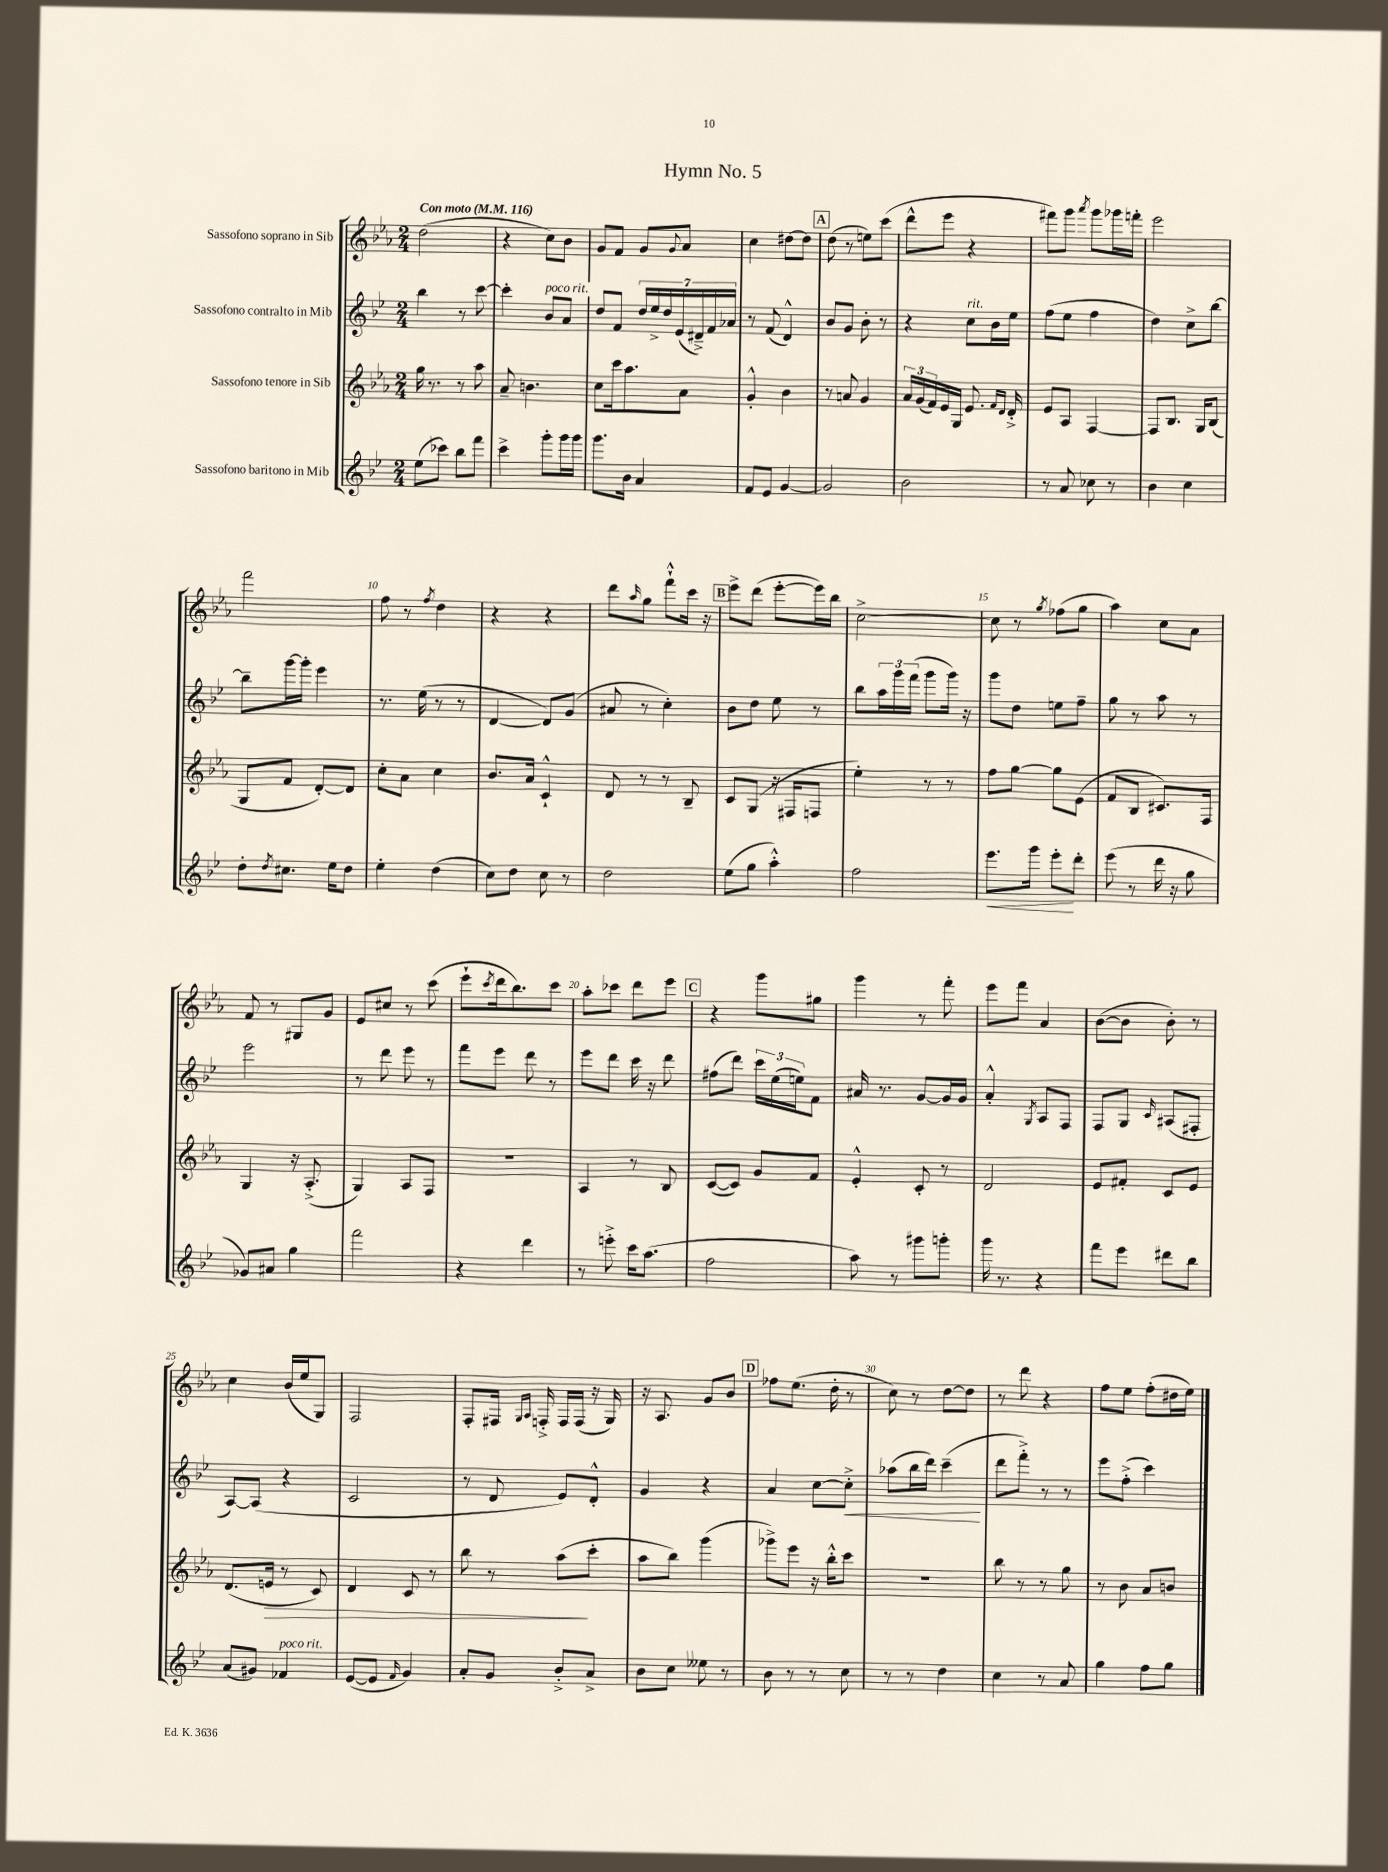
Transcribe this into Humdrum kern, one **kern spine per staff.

**kern	**kern	**kern	**kern
*staff4	*staff3	*staff2	*staff1
*clefG2	*clefG2	*clefG2	*clefG2
*k[b-e-]	*k[b-e-a-]	*k[b-e-]	*k[b-e-a-]
*M2/4	*M2/4	*M2/4	*M2/4
*MM116	*MM116	*MM116	*MM116
(8ee-	16gg	4bb-	(2dd
.	8.r	.	.
8ccc-)	.	.	.
8bb-	8r	8r	.
8fff	8aa-	[8ccc	.
=	=	=	=
4ccc^	8a-~	4ccc']	4r
.	4.b	.	.
8ggg'	.	8b-	8cc)
16ggg	.	8a	8b-
16ggg	.	.	.
=	=	=	=
8.ggg	8cc	8dd	8g
.	16ccc	8f	8f
16b-	8.aa-	.	.
4a	.	28dd	8g
.	.	28ee-^	.
.	.	28dd	.
.	.	(28e-	.
.	.	.	8qqg
.	8a-	.	8a-
.	.	28d#~^)	.
.	.	28f	.
.	.	28a-	.
=	=	=	=
8f	4g'^^	8r	4cc
8e-	.	(8f	.
[4g	4b-	4d^^)	[8dd#
.	.	.	8dd#]
=	=	=	=
2g]	8r	8b-	(8dd
.	8a	8g	8r
.	4g	8b-'	8ee)
.	.	8r	(8ccc
=	=	=	=
2b-	24a-	4r	8ddd^^
.	(24g	.	.
.	24f)	.	.
.	16e-	.	8eee-
.	16G	.	.
.	8.e-	8cc	4r
.	.	16b-	.
.	16qqf	.	.
.	16qqd	.	.
.	16d'^	16ee-	.
=	=	=	=
8r	8e-	(8ff	8fff#)
8a	8A-	8ee-	8ggg
.	.	.	8qaaa-
8cc-	[4F	4ff	8ggg
8r	.	.	16ggg-
.	.	.	16fff'
=	=	=	=
4b-	8F]	4dd)	2eee-
.	8.B-	.	.
4cc	.	8cc^	.
.	16G	.	.
.	(8B-	[8bb-	.
=	=	=	=
8dd'	8G	8bb-~]	2fff
8qdd	.	.	.
8.cc#	8f	[16ggg	.
.	.	16ggg']	.
.	[8d')	4eee-	.
16ee-	.	.	.
8dd	8d]	.	.
=	=	=	=
4ee-'	8cc'	8.r	8ff
.	8a-	.	8r
.	.	(16ee-	.
.	.	.	8qff
(4dd	4cc	8r	4dd
.	.	8r	.
=	=	=	=
8cc)	8.b-	[4d	4r
8dd	.	.	.
.	16a-	.	.
8cc	4c`^^	8d])	4r
8r	.	(8g	.
=	=	=	=
2dd	8d	8a#	8ddd
.	.	.	16qqaa-
.	8r	8r	8gg
.	8r	4cc')	8fff`^^
.	8B-~	.	16ccc
.	.	.	16r
=	=	=	=
(8ee-	8c	8b-	8eee-^
8gg	(8G	8dd	(8ddd
4aa'^^)	16r	8ee-	[8eee-'
.	16F#	.	.
.	8F	8r	16eee-])
.	.	.	16bb-
=	=	=	=
2ff	4ee-')	8bb-	[2cc^
.	.	24aa	.
.	.	24ggg	.
.	.	(24fff	.
.	8r	8ggg	.
.	8r	16ggg)	.
.	.	16r	.
=	=	=	=
8.eee-	8ff	8ggg	8cc]
.	[8gg	8dd	8r
16ggg	.	.	.
.	.	.	8qgg
8eee-'	8gg]	8ee	(8ff-
8ddd'	(8e-	8ff~	8gg
=	=	=	=
(8eee-	8f	8gg	4aa-)
8r	8B-	8r	.
16ddd	8.c#)	8aa	8cc
16r	.	.	.
8gg	.	8r	8a-
.	16F	.	.
=	=	=	=
8g-)	4G	2eee-	8f
8a#	.	.	8r
4gg	16r	.	8G#
.	(8.A-'^	.	.
.	.	.	8g
=	=	=	=
2fff	4G)	8r	8e-
.	.	8ddd	8cc#
.	8A-	8eee-	8r
.	8F	8r	(8ccc
=	=	=	=
4r	2r	8fff	8eee-`
.	.	.	8qccc
.	.	8eee-	16ddd
.	.	.	8.bb-)
4ddd	.	8ddd	.
.	.	8r	8ccc
=	=	=	=
8r	4A-	8eee-	8aa-'
8eee'^	.	8ddd	8ccc-
16ccc	8r	16ccc	8ddd
(8.aa	.	16r	.
.	8B-	8ddd	8eee-
=	=	=	=
2ff	([8c	(8ff#	4r
.	8c])	8ddd)	.
.	8g	24ccc	8ggg
.	.	(24ee-	.
.	.	24ee)	.
.	8f	8f	8gg#
=	=	=	=
8aa)	4e-'^^	16a#	4ggg
.	.	8.r	.
8r	.	.	.
8ggg#	8c'	[8g	8r
8ggg'	8r	16g]	8fff'
.	.	16g	.
=	=	=	=
16ggg	2d	4a'^^	8eee-
8.r	.	.	.
.	.	.	8fff
.	.	8qG	.
4r	.	8A	4a-
.	.	8F	.
=	=	=	=
8fff	8e-	8F	([8b-
8eee-	8f#'	8G	8b-]
.	.	16qqc	.
8ddd#	8c	(8A#	8b-')
8bb-	8e-	8F#'	8r
=	=	=	=
(8a	(8.d	[8A)	4cc
8g#)	.	(8A]	.
.	16e	.	.
4f-	8r	4r	(16b-
.	.	.	16ee-
.	8c)	.	8G)
=	=	=	=
([8e-	4d	2c	2F
8e-]	.	.	.
16qqf	.	.	.
4g)	8c	.	.
.	8r	.	.
=	=	=	=
8a'	8bb-	8r	8F'
8g	8r	8d	16F#
.	.	.	16qqG
.	.	.	16qqA-
.	.	.	16F'^
8b-'^	(8aa-	8e-)	16F
.	.	.	(16F
8a^	8ccc'	8d'^^	16r
.	.	.	16G)
=	=	=	=
8b-	8aa-	4g	16r
.	.	.	8.A-
8cc	8bb-)	.	.
8ee--	(4ggg	4r	8g
8r	.	.	8b-
=	=	=	=
8b-	8ggg-^)	4a	8ff-
8r	8eee-	.	(8.ee-
8r	16r	[8cc	.
.	16bb-'^^	.	16dd'
8cc	8ccc	8cc'^]	8r
=	=	=	=
8r	2r	(8aa-	8cc)
8r	.	16bb-	8r
.	.	16ddd)	.
4dd	.	(4ccc~	[8dd
.	.	.	8dd]
=	=	=	=
4cc	8bb-	8ddd	8r
.	8r	8fff'^)	8ddd
8r	8r	8r	4r
8a	8gg	8r	.
=	=	=	=
4gg	8r	8eee-	8ff
.	8b-	(8ff'^	8ee-
8ff	8a-	4ccc)	(8ff'
8gg	8b	.	16dd#
.	.	.	16ee-)
==	==	==	==
*-	*-	*-	*-
